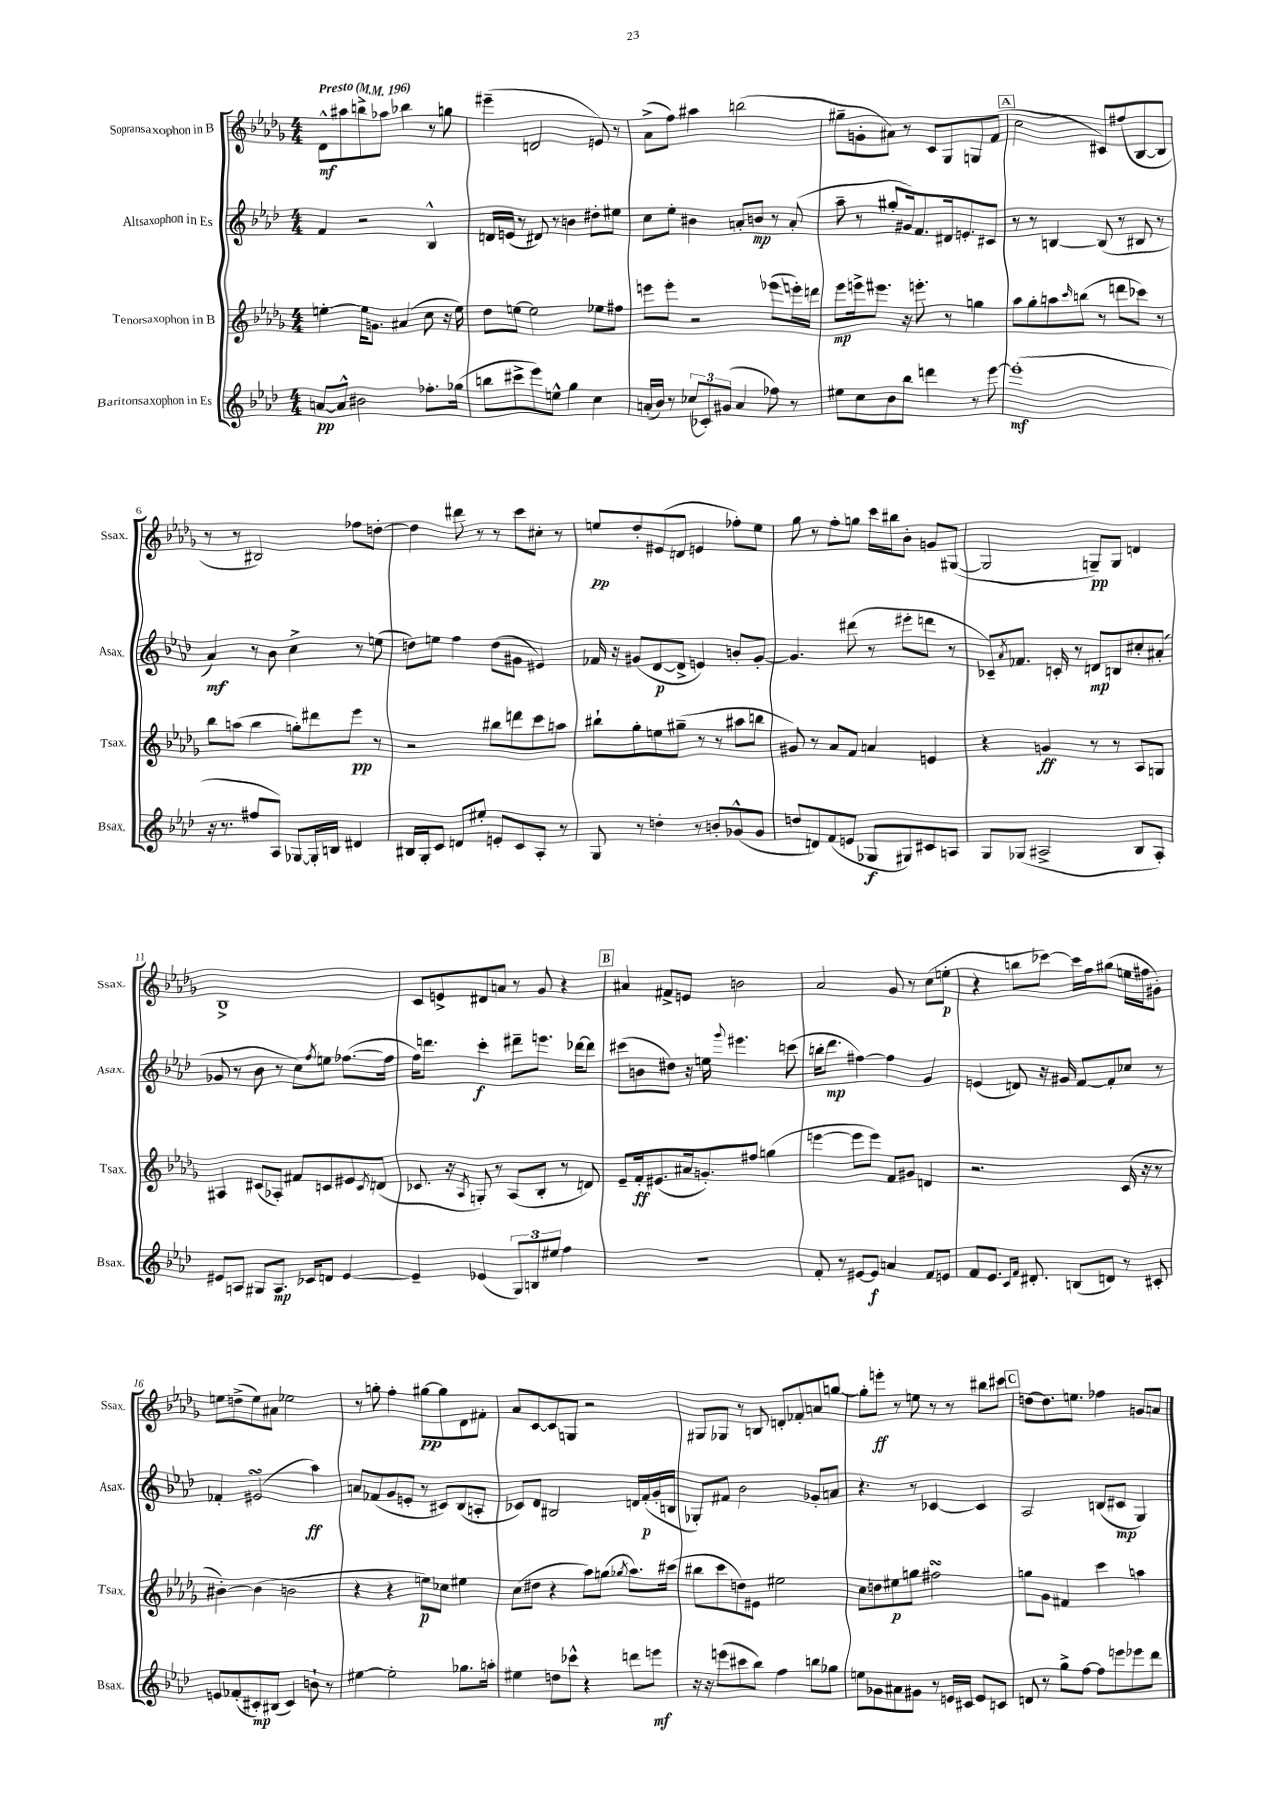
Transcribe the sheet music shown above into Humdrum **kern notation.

**kern	**dynam	**kern	**dynam	**kern	**dynam	**kern	**dynam
*part4	*part4	*part3	*part3	*part2	*part2	*part1	*part1
*staff4	*staff4	*staff3	*staff3	*staff2	*staff2	*staff1	*staff1
*I"Baritonsaxophon in Es	*	*I"Tenorsaxophon in B	*	*I"Altsaxophon in Es	*	*I"Sopransaxophon in B	*
*I'Bsax.	*	*I'Tsax.	*	*I'Asax.	*	*I'Ssax.	*
*clefG2	*	*clefG2	*	*clefG2	*	*clefG2	*
*k[b-e-a-d-]	*	*k[b-e-a-d-g-]	*	*k[b-e-a-d-]	*	*k[b-e-a-d-g-]	*
*M4/4	*	*M4/4	*	*M4/4	*	*M4/4	*
*MM196	*	*MM196	*	*MM196	*	*MM196	*
=1	=1	=1	=1	=1	=1	=1	=1
!	!	!	!	!	!	!LO:TX:a:B:t=Presto	!
[8an/L	pp	[4een'\	.	4f/	.	8d-^^\L	mf
8a^^/J]	.	.	.	.	.	8aa#X\	.
2b#X\	.	16ee\KL]	.	2r	.	8bbn^\	.
.	.	8.gn\J	.	.	.	.	.
.	.	.	.	.	.	8aa-X\J	.
.	.	(4a#X/	.	.	.	4bb-X\	.
8.ff-X'\L	.	8cc\	.	4B-^^/	.	8r	.
.	.	16r	.	.	.	8ggn\	.
(16gg-X\Jk	.	16ee\)	.	.	.	.	.
=2	=2	=2	=2	=2	=2	=2	=2
8bbn\L	.	8dd-\L	.	16dn/LL	.	(4eee#X~\	.
.	.	.	.	(16en/JJ	.	.	.
8ccc#X^\	.	[8een\J	.	8r	.	.	.
8eee-\)	.	2ee\]	.	8d#X/)	.	2dn/	.
8een^^\J	.	.	.	8r	.	.	.
4gg\	.	.	.	4bn\	.	.	.
4cc\	.	8ee-X\L	.	8dd#X'\L	.	8en/)	.
.	.	8ff#X\J	.	8ee#X\J	.	8r	.
=3	=3	=3	=3	=3	=3	=3	=3
(16an'/LL	.	8eeen\L	.	8cc\L	.	(8a-^\L	.
16b-/JJ)	.	.	.	.	.	.	.
8r	.	8eee'\J	.	8ee-'\J	.	8ff\J)	.
(12cc-X/L	.	2r	.	4b#X\	.	4aa#X\	.
12c-X'/)	.	.	.	.	.	.	.
(12g#X/J	.	.	.	.	.	.	.
4a/	.	.	.	8an'/L	.	(2bbn\	.
.	.	.	.	8bn/J	mp	.	.
8ff-X\)	.	(8eee-X\L	.	8r	.	.	.
8r	.	16eeen'\L)	.	(8a'/	.	.	.
.	.	16dddn\JJ	.	.	.	.	.
=4	=4	=4	=4	=4	=4	=4	=4
8ee#X\L	.	8eee-\L	mp	8aa-~\	.	8gg#X~\L	.
8cc\	.	16eeen^\k	.	8r	.	8gn'\	.
.	.	8.eee#X\J	.	.	.	.	.
8b-\	.	.	.	8gg#X'/L	.	8a#X\J)	.
8bb-\J	.	16r	.	16g#X/k)	.	8r	.
.	.	8.eeen'\	.	8.f/	.	.	.
4dddn\	.	.	.	.	.	8c/L	.
.	.	8r	.	16d#X/k	.	8G-/	.
.	.	.	.	8.en'/	.	.	.
8r	.	4ggn\	.	.	.	8Gn/	.
[8eee-\	.	.	.	8c#X/J	.	(8f/J	.
!!LO:REH:place=s1:t=A
=5	=5	=5	=5	=5	=5	=5	=5
(1eee-']	mf	8aa-\L	.	8r	.	2cc\	.
.	.	8gg-'\	.	8r	.	.	.
.	.	8aan\	.	[4Bn/	.	.	.
.	.	16qqccc/	.	.	.	.	.
.	.	(8bbn\J	.	.	.	.	.
.	.	8r	.	(8B/]	.	8c#X/L)	.
.	.	8dddn\L	.	8r	.	(8ff#X/	.
.	.	8ccc-X\J)	.	8B#X/	.	[8B-/	.
.	.	8r	.	8r	.	8B-/J]	.
!!LO:LB:g=z
=6	=6	=6	=6	=6	=6	=6	=6
16r	.	8bb-\L	.	4a-/)	mf	8r	.
8.r	.	.	.	.	.	.	.
.	.	(8aan\J	.	.	.	8r	.
8ff#X/L	.	4bb-\	.	8r	.	2B#X/)	.
8A-/J)	.	.	.	8b-\	.	.	.
[8G-X/L	.	8ggn'\L)	.	4cc^\	.	.	.
16G-'/L]	.	8ddd#X\	.	.	.	.	.
16Bn/JJ	.	.	.	.	.	.	.
4d#X/	.	8eee-\J	pp	8r	.	8ff-X\L	.
.	.	8r	.	(8een\	.	[8ddn'\J	.
=7	=7	=7	=7	=7	=7	=7	=7
16B#X/LL	.	2r	.	8ddn\L)	.	4dd\]	.
16G'/J	.	.	.	.	.	.	.
8c/J	.	.	.	8een\J	.	.	.
8dn/L	.	.	.	4ff\	.	8ddd#X\	.
8ee#X'/J	.	.	.	.	.	8r	.
8en'/L	.	8bb#X\L	.	(8dd\L	.	8r	.
8c/	.	8dddn\	.	8g#X\J	.	8ccc\L	.
8A-'/J	.	8ccc\	.	4e#X/)	.	8cc#X'\J	.
8r	.	8aan\J	.	.	.	8r	.
=8	=8	=8	=8	=8	=8	=8	=8
8G/	.	8bb#X`\L	.	16f-X/	.	8een/L	pp
.	.	.	.	16r	.	.	.
8r	.	8gg-'\	.	(8g#X/L	.	8dd-'/	.
4ddn'\	.	8een\	.	[8d-/	p	(8e#X/	.
.	.	(8gg#X~\J	.	8d-^/J]	.	8dn/J	.
8r	.	8r	.	4en/)	.	4en/	.
8bn'/L	.	8r	.	.	.	.	.
(8g-X^^/	.	8aa#X\L	.	8bn'/L	.	8ff-X'\L)	.
8g-/J	.	8bbn\J	.	[8g#'/J	.	8ee\J	.
=9	=9	=9	=9	=9	=9	=9	=9
8ddn/L	.	8g#X/)	.	4.g#/]	.	8gg-\	.
8dn/)	.	8r	.	.	.	8r	.
(8f/	.	8a-/L	.	.	.	8ff'\L	.
8en/J	.	8f/J	.	(8ddd#X\	.	8ggn\J	.
8G-X/L	f	4an/	.	8r	.	16ccc\LL	.
.	.	.	.	.	.	16bb#X\J	.
8G#X/)	.	.	.	8eee#X'\L	.	8b-'\J	.
8c#X/	.	4en/	.	8dddn\J	.	8gn/L	.
8An/J	.	.	.	8r	.	([8G#X/J	.
=10	=10	=10	=10	=10	=10	=10	=10
8G/L	.	4r	.	8c-X~/L)	.	2G#/]	.
.	.	.	.	8qa-/	.	.	.
(8G-X/J	.	.	.	8.f-X/J	.	.	.
2A#X^/	.	4gn/	ff	.	.	.	.
.	.	.	.	16cn'/	.	.	.
.	.	.	.	8r	.	.	.
.	.	8r	.	8dn/L	mp	8Gn~/L)	pp
.	.	8r	.	8Bn/	.	8G/J	.
8B-/L	.	8A-/L	.	8cc#X'/	.	4dn/	.
8A#'/J)	.	8Gn/J	.	(8a#X'/J	.	.	.
!!LO:LB:g=z
=11	=11	=11	=11	=11	=11	=11	=11
8e#X/L	.	4A#X/	.	8g-X/	.	1B-^	.
8An/J	.	.	.	8r	.	.	.
8G#X/L	.	(8c#X/L	.	8b-\	.	.	.
8.A/J	mp	8A-X'/J)	.	8r	.	.	.
.	.	8f#X/L	.	8cc\L)	.	.	.
16c-X/KL	.	.	.	.	.	.	.
.	.	.	.	8qff/	.	.	.
8dn/J	.	8cn/	.	8een\J	.	.	.
[4e#/	.	8e#X/	.	([8.ff-X\L	.	.	.
.	.	8qc/	.	.	.	.	.
.	.	(8dn/J	.	.	.	.	.
.	.	.	.	16ff-\Jk]	.	.	.
=12	=12	=12	=12	=12	=12	=12	=12
4e#~/]	.	8.c-X/	.	16ff\KL)	.	8c/L	.
.	.	.	.	8.dddn\J	.	.	.
.	.	.	.	.	.	8en^/	.
.	.	16r	.	.	.	.	.
.	.	8qA-/	.	.	.	.	.
(4e-X/	.	8Gn'/)	.	4ccc'\	f	8d#X/	.
.	.	8r	.	.	.	8an/J	.
12G/L)	.	(8A-/L	.	8ddd#X~\L	.	8r	.
12Bn/	.	.	.	.	.	.	.
.	.	8B-'/J	.	8.eeen\J	.	8g-/	.
12ee#X/J	.	.	.	.	.	.	.
4ff\	.	8r	.	.	.	4r	.
.	.	.	.	[16ddd-X\KL	.	.	.
.	.	8dn/)	.	8ddd-\J]	.	.	.
!!LO:REH:place=s1:t=B
=13	=13	=13	=13	=13	=13	=13	=13
1r	.	8e-~/L	.	(8ccc#X\L	.	4a#X/	.
.	.	16f'/k	ff	8bn\	.	.	.
.	.	(8.e#X/	.	.	.	.	.
.	.	.	.	8dd#X\J)	.	8f#X^/L	.
.	.	16a#X/k	.	16r	.	8en/J	.
.	.	8.gn'/)	.	16een\	.	.	.
.	.	.	.	8qqggg/	.	.	.
.	.	.	.	4.eee#X\	.	2bn\	.
.	.	8ff#X/J	.	.	.	.	.
.	.	(4ggn\	.	.	.	.	.
.	.	.	.	(8cccn\	.	.	.
=14	=14	=14	=14	=14	=14	=14	=14
8f'/	.	[4eeen\	.	16bbn'\KL	.	2a-/	.
.	.	.	.	8.ddd-\J	mp	.	.
8r	.	.	.	.	.	.	.
[8e#X/L	.	8eee\L]	.	[4ff#X\)	.	.	.
8e#/J]	f	8eee\J)	.	.	.	.	.
4an/	.	8f/L	.	4ff#\]	.	8g-/	.
.	.	8g#X/J	.	.	.	8r	.
8f/L	.	4dn/	.	4g/	.	(8cc\L	.
8en/J	.	.	.	.	.	8een'\J	p
=15	=15	=15	=15	=15	=15	=15	=15
8f/L	.	2.r	.	(4en/	.	4r	.
8.e-/J	.	.	.	.	.	.	.
.	.	.	.	8dn/)	.	8bbn\L	.
16qqc/LL	.	.	.	.	.	.	.
16qqf/JJ	.	.	.	.	.	.	.
8.d#X'/	.	.	.	.	.	.	.
.	.	.	.	16r	.	[8ccc-X\J)	.
.	.	.	.	16g#X/	.	.	.
(8Bn/L	.	.	.	[8f/L	.	16ccc-\LL]	.
.	.	.	.	.	.	16ff\J	.
8dn/J)	.	.	.	8f'/]	.	(8gg#X\J	.
8r	.	(16c/	.	8cc-X/J	.	16een\LL	.
.	.	16r	.	.	.	16ff#X\J	.
8c#X'/	.	8r	.	8r	.	8g#X'\J)	.
!!LO:LB:g=z
=16	=16	=16	=16	=16	=16	=16	=16
8en/L	.	[4b#X'\)	.	4f-X'/	.	8een\L	.
(8f-X'/	.	.	.	.	.	(8ddn^\	.
8c#X'/)	mp	(4b#\]	.	(2e#XsSsS/	.	8ee\)	.
(8B#X/J	.	.	.	.	.	8a#X\J	.
4c#/)	.	2bn\	.	.	.	2ee-X\	.
8bn`\	.	.	.	4aa-\)	ff	.	.
8r	.	.	.	.	.	.	.
=17	=17	=17	=17	=17	=17	=17	=17
[4ee#X\	.	4r	.	8an/L	.	8r	.
.	.	.	.	(8f-X/	.	8ggn'\	.
2ee#'\]	.	4r	.	8g/	.	4ff'\	.
.	.	.	.	8en'/J	.	.	.
.	.	8een\L)	p	8r	.	[8gg#X\L	pp
.	.	8cc-X\J	.	8c#X/L)	.	8gg#\]	.
8.gg-X\L	.	4ee#X\	.	(8B-/	.	8d-\	.
.	.	.	.	8An'/J	.	8f#X'\J	.
16aan'\Jk	.	.	.	.	.	.	.
=18	=18	=18	=18	=18	=18	=18	=18
4ee#X\	.	(8cc\L	.	8c-X/L)	.	8a-/L	.
.	.	8dd#X\J	.	8d-/J	.	[8c/	.
8ddn\L	.	4r	.	2B#X/	.	8c/]	.
8ccc-X^^\J	.	.	.	.	.	8Gn/J	.
4r	.	8aa-\L)	.	.	.	2r	.
.	.	(8ggn\J	.	.	.	.	.
.	.	8qgg-X/	.	.	.	.	.
8dddn\L	.	8.aa-\L)	.	16dn/LL	.	.	.
.	.	.	.	(16f'/	p	.	.
8eeen\J	mf	.	.	16g'/	.	.	.
.	.	(16ccc#X\Jk	.	16Bn/JJ	.	.	.
=19	=19	=19	=19	=19	=19	=19	=19
16r	.	8bb#X\L	.	8G-X'/L)	.	8G#X/L	.
16r	.	.	.	.	.	.	.
(8eeen\L	.	8ccc\	.	8f#X/J	.	8G-X/J	.
8ccc#X\	.	8ddn\)	.	2b-\	.	8r	.
8bb-\J)	.	8e#X\J	.	.	.	8Bn/	.
4ff\	.	2ee#X\	.	.	.	8dn'/L	.
.	.	.	.	.	.	8f-X'/	.
8bbn\L	.	.	.	8g-X'/L	.	8an/	.
8gg-X\J	.	.	.	8an/J	.	[8ggn/J	.
=20	=20	=20	=20	=20	=20	=20	=20
8een\L	.	8cc\L	.	4.r	.	8gg'\L]	.
8g-X\	.	8ddn\	.	.	.	8eeen'\J	ff
8a#X\	.	8ee#X\	p	.	.	8r	.
8g#X\J	.	8ggn\J	.	8r	.	8een\	.
8r	.	2ff#XsSsS\	.	[4c-X/	.	8r	.
16en/LL	.	.	.	.	.	8r	.
16c#X/JJ	.	.	.	.	.	.	.
8e/L	.	.	.	4c-/]	.	8bb#X\L	.
8cn/J	.	.	.	.	.	8ccc#X\J	.
!!LO:REH:place=s1:t=C
=21	=21	=21	=21	=21	=21	=21	=21
8dn/	.	8ggn\L	.	2A-/	.	[8ddn\L	.
8r	.	8g-\J	.	.	.	8.dd\]	.
8gg^\L	.	4f#X/	.	.	.	.	.
.	.	.	.	.	.	8.een\J	.
[8ff\J	.	.	.	.	.	.	.
8ff\L]	.	4ccc\	.	(8Bn/L	.	4ff-X\	.
8eeen\	.	.	.	8c#X/J	mp	.	.
8eee-X\	.	4aan\	.	4G/)	.	8gn/L	.
8ddd-\J	.	.	.	.	.	8an/J	.
==	==	==	==	==	==	==	==
*-	*-	*-	*-	*-	*-	*-	*-
